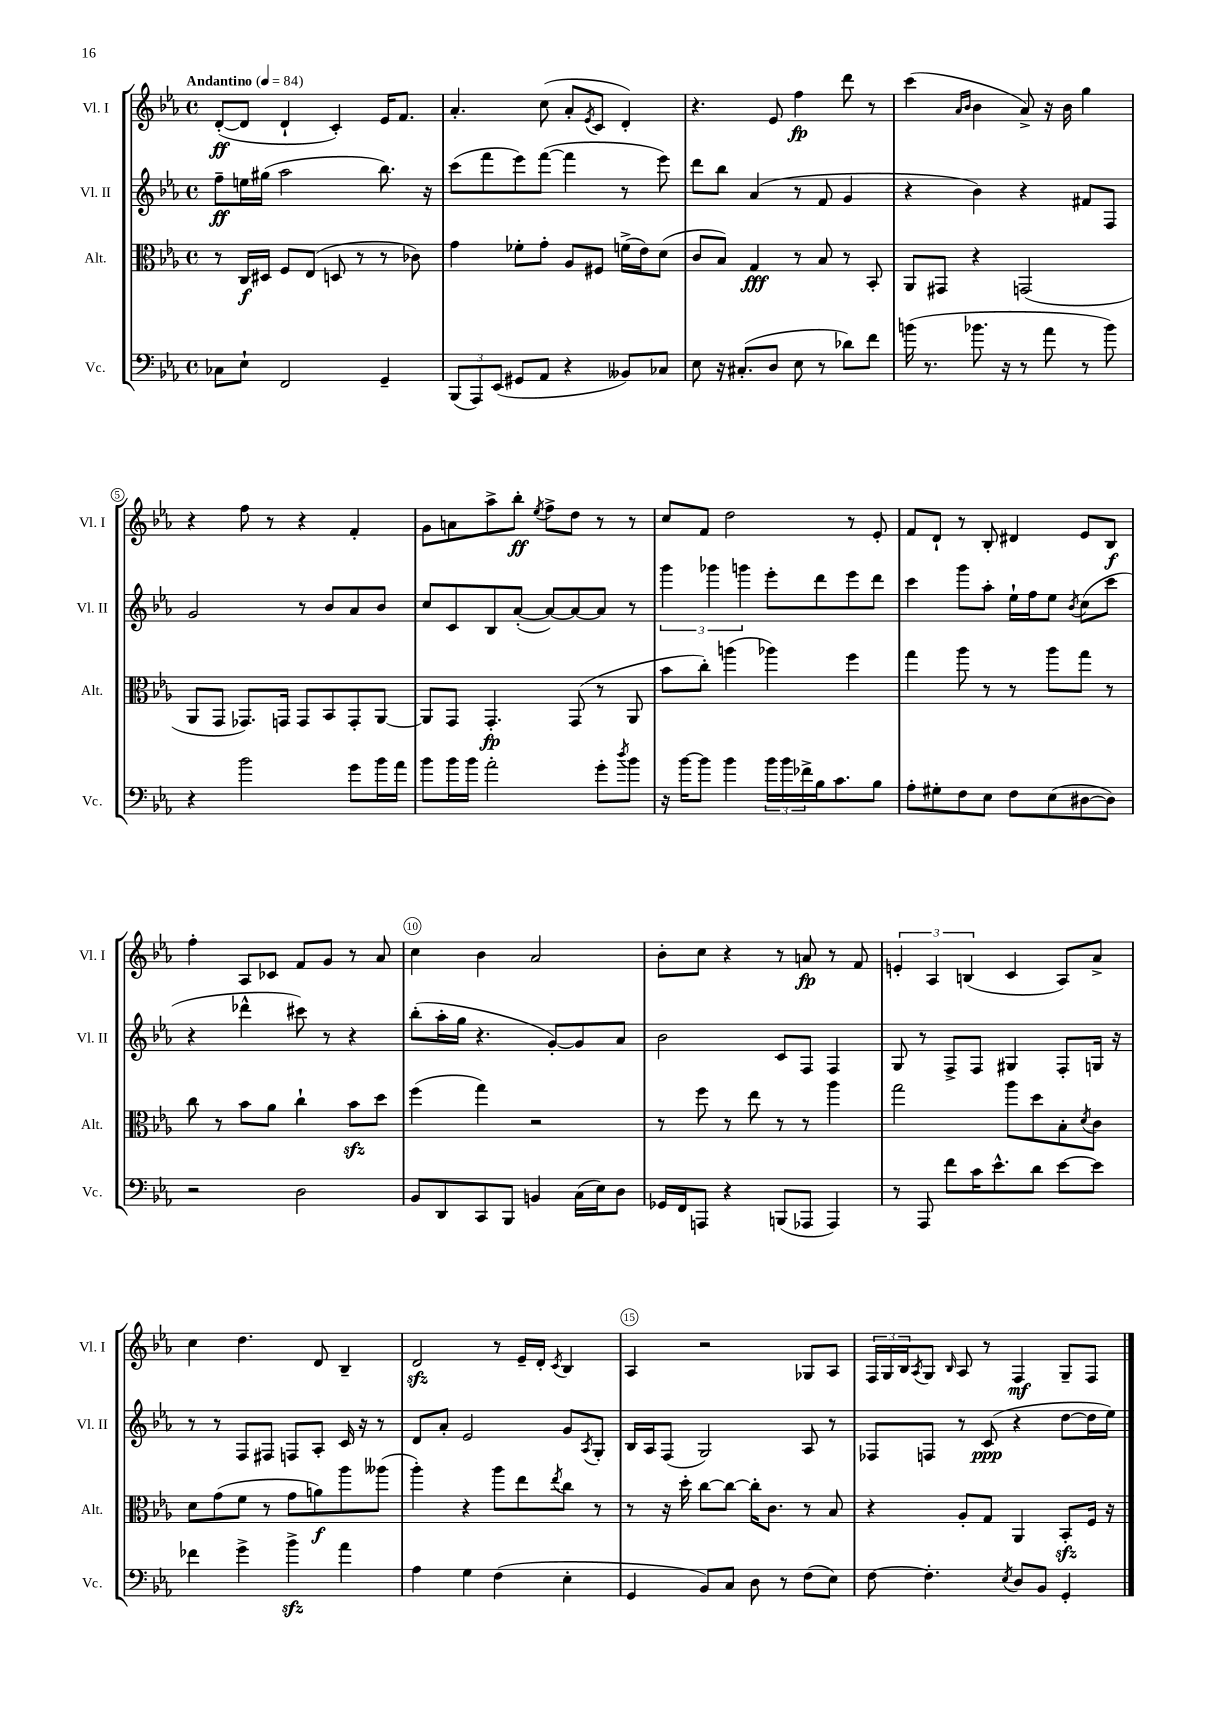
<<
\new StaffGroup <<
\new Staff = "s0" \with { instrumentName = "Vl. I" shortInstrumentName = "Vl. I" } {
    \clef treble \key ees \major \defaultTimeSignature \time 4/4 \tempo "Andantino" 4 = 84
    d'8~-.\ff( d'8 d'4-! c'4-.) ees'16 f'8. |
    aes'4.-. c''8( aes'8-. \acciaccatura { ees'8 } c'8 d'4-.) |
    r4. ees'8 f''4\fp d'''8 r8 |
    c'''4( \grace { aes'16 bes'16 } bes'4 aes'8->) r16 bes'16 g''4 |
    r4 f''8 r8 r4 f'4-. |
    g'8 a'8 aes''8-> bes''8-.\ff \acciaccatura { ees''8 } f''8-> d''8 r8 r8 |
    c''8 f'8 d''2 r8 ees'8-. |
    f'8 d'8-! r8 bes8-. dis'4 ees'8 bes8\f |
    f''4-. aes8 ces'8 f'8 g'8 r8 aes'8 |
    c''4 bes'4 aes'2 |
    bes'8-. c''8 r4 r8 a'8\fp r8 f'8 |
    \tuplet 3/2 { e'4-. aes4 b4( } c'4 aes8) aes'8-> |
    c''4 d''4. d'8 bes4-- |
    d'2\sfz r8 ees'16-- d'16-. \acciaccatura { c'8 } bes4 |
    aes4 r2 ges8 aes8 |
    \tuplet 3/2 { f16 g16 bes16 } \acciaccatura { aes8 } g8 \grace { bes16 } aes8 r8 f4\mf g8-- f8 \bar "|." |
}
\new Staff = "s1" \with { instrumentName = "Vl. II" shortInstrumentName = "Vl. II" } {
    \clef treble \key ees \major \defaultTimeSignature \time 4/4
    f''8--\ff e''16 gis''16( aes''2 bes''8.) r16 |
    c'''8( f'''8 ees'''8) f'''8~( f'''4 r8 ees'''8) |
    d'''8 bes''8 aes'4( r8 f'8 g'4 |
    r4 bes'4) r4 fis'8 f8 |
    g'2 r8 bes'8 aes'8 bes'8 |
    c''8 c'8 bes8 aes'8~-.( aes'8~) aes'8~ aes'8 r8 |
    \tuplet 3/2 { g'''4 ges'''4 g'''4 } ees'''8-. d'''8 ees'''8 d'''8 |
    c'''4 g'''8 aes''8-. ees''16-! f''16 ees''8 \acciaccatura { bes'8 } c''8( c'''8 |
    r4 des'''4-^ cis'''8) r8 r4 |
    bes''8-.( aes''16-. g''16 r4. g'8~-.) g'8 aes'8 |
    bes'2 c'8 f8 f4 |
    g8 r8 f8-> f8 gis4 f8-. g16 r16 |
    r8 r8 f8 fis8 f8 aes8-. c'16 r16 r8 |
    d'8 aes'8-. ees'2 g'8 \acciaccatura { aes8 } g8-. |
    bes16 aes16 f8( g2) aes8 r8 |
    fes8 f8 r8 c'8\ppp( r4 d''8~ d''16 ees''16) \bar "|." |
}
\new Staff = "s2" \with { instrumentName = "Alt." shortInstrumentName = "Alt." } {
    \clef alto \key ees \major \defaultTimeSignature \time 4/4
    r8 c16\f dis16 f8 ees8( d8 r8 r8 ces'8) |
    g'4 fes'8-. g'8-. aes8 fis8 f'16->( ees'16) d'8( |
    c'8 bes8) g4\fff r8 bes8 r8 bes,8-. |
    aes,8 gis,8 r4 g,2( |
    aes,8 g,8 ges,8.) g,16 g,8 bes,8 g,8-. aes,8~ |
    aes,8 g,8 g,4.-.\fp g,8( r8 aes,8 |
    bes'8 c''8-.) a''4( aes''4) f''4 |
    g''4 aes''8 r8 r8 aes''8 g''8 r8 |
    c''8 r8 bes'8 aes'8 c''4-! bes'8\sfz d''8 |
    f''4( g''4) r2 |
    r8 f''8 r8 ees''8 r8 r8 aes''4 |
    g''2 aes''8 d''8 bes8-. \acciaccatura { d'8 } c'8 |
    d'8 g'8( f'8 r8 g'8 a'8\f) aes''8 aeses''8( |
    aes''4-.) r4 aes''8 ees''8 \acciaccatura { ees''8 } c''8 r8 |
    r8 r16 d''16-. c''8~ c''8~ c''16-. c'8. r8 bes8 |
    r4 aes8-. g8 aes,4 bes,8-.\sfz f16 r16 \bar "|." |
}
\new Staff = "s3" \with { instrumentName = "Vc." shortInstrumentName = "Vc." } {
    \clef bass \key ees \major \defaultTimeSignature \time 4/4
    ces8 ees8-! f,2 g,4-- |
    \tuplet 3/2 { bes,,8( aes,,8) ees,8( } gis,8 aes,8 r4 beses,8) ces8 |
    ees8 r16 cis8.-.( d8 ees8 r8 des'8) f'8 |
    b'16( r8. bes'8. r16 r8 aes'8 r8 bes'8) |
    r4 bes'2 g'8 bes'16 aes'16 |
    bes'8 bes'16 bes'16 aes'2-. g'8-. \acciaccatura { d''8 } bes'8 |
    r16 bes'16~ bes'8 bes'4 \tuplet 3/2 { bes'16 bes'16 fes'16-> } bes16 c'8. bes8 |
    aes8-. gis8-. f8 ees8 f8 ees8( dis8~ dis8) |
    r2 d2 |
    bes,8 d,8 c,8 bes,,8 b,4 c16( ees16) d8 |
    ges,16 f,16 a,,8 r4 b,,8( aes,,8 aes,,4) |
    r8 aes,,8 f'8 c'16 ees'8.-^ d'8 ees'8~ ees'8 |
    fes'4 g'4-> bes'4->\sfz aes'4 |
    aes4 g4 f4( ees4-. |
    g,4 bes,8) c8 d8 r8 f8( ees8) |
    f8~ f4.-. \acciaccatura { ees8 } d8 bes,8 g,4-. \bar "|." |
}
>>
>>
\layout { \context { \Score \override BarNumber.break-visibility = ##(#f #t #t) barNumberVisibility = #(every-nth-bar-number-visible 5) \override BarNumber.stencil = #(make-stencil-circler 0.1 0.3 ly:text-interface::print) } }
